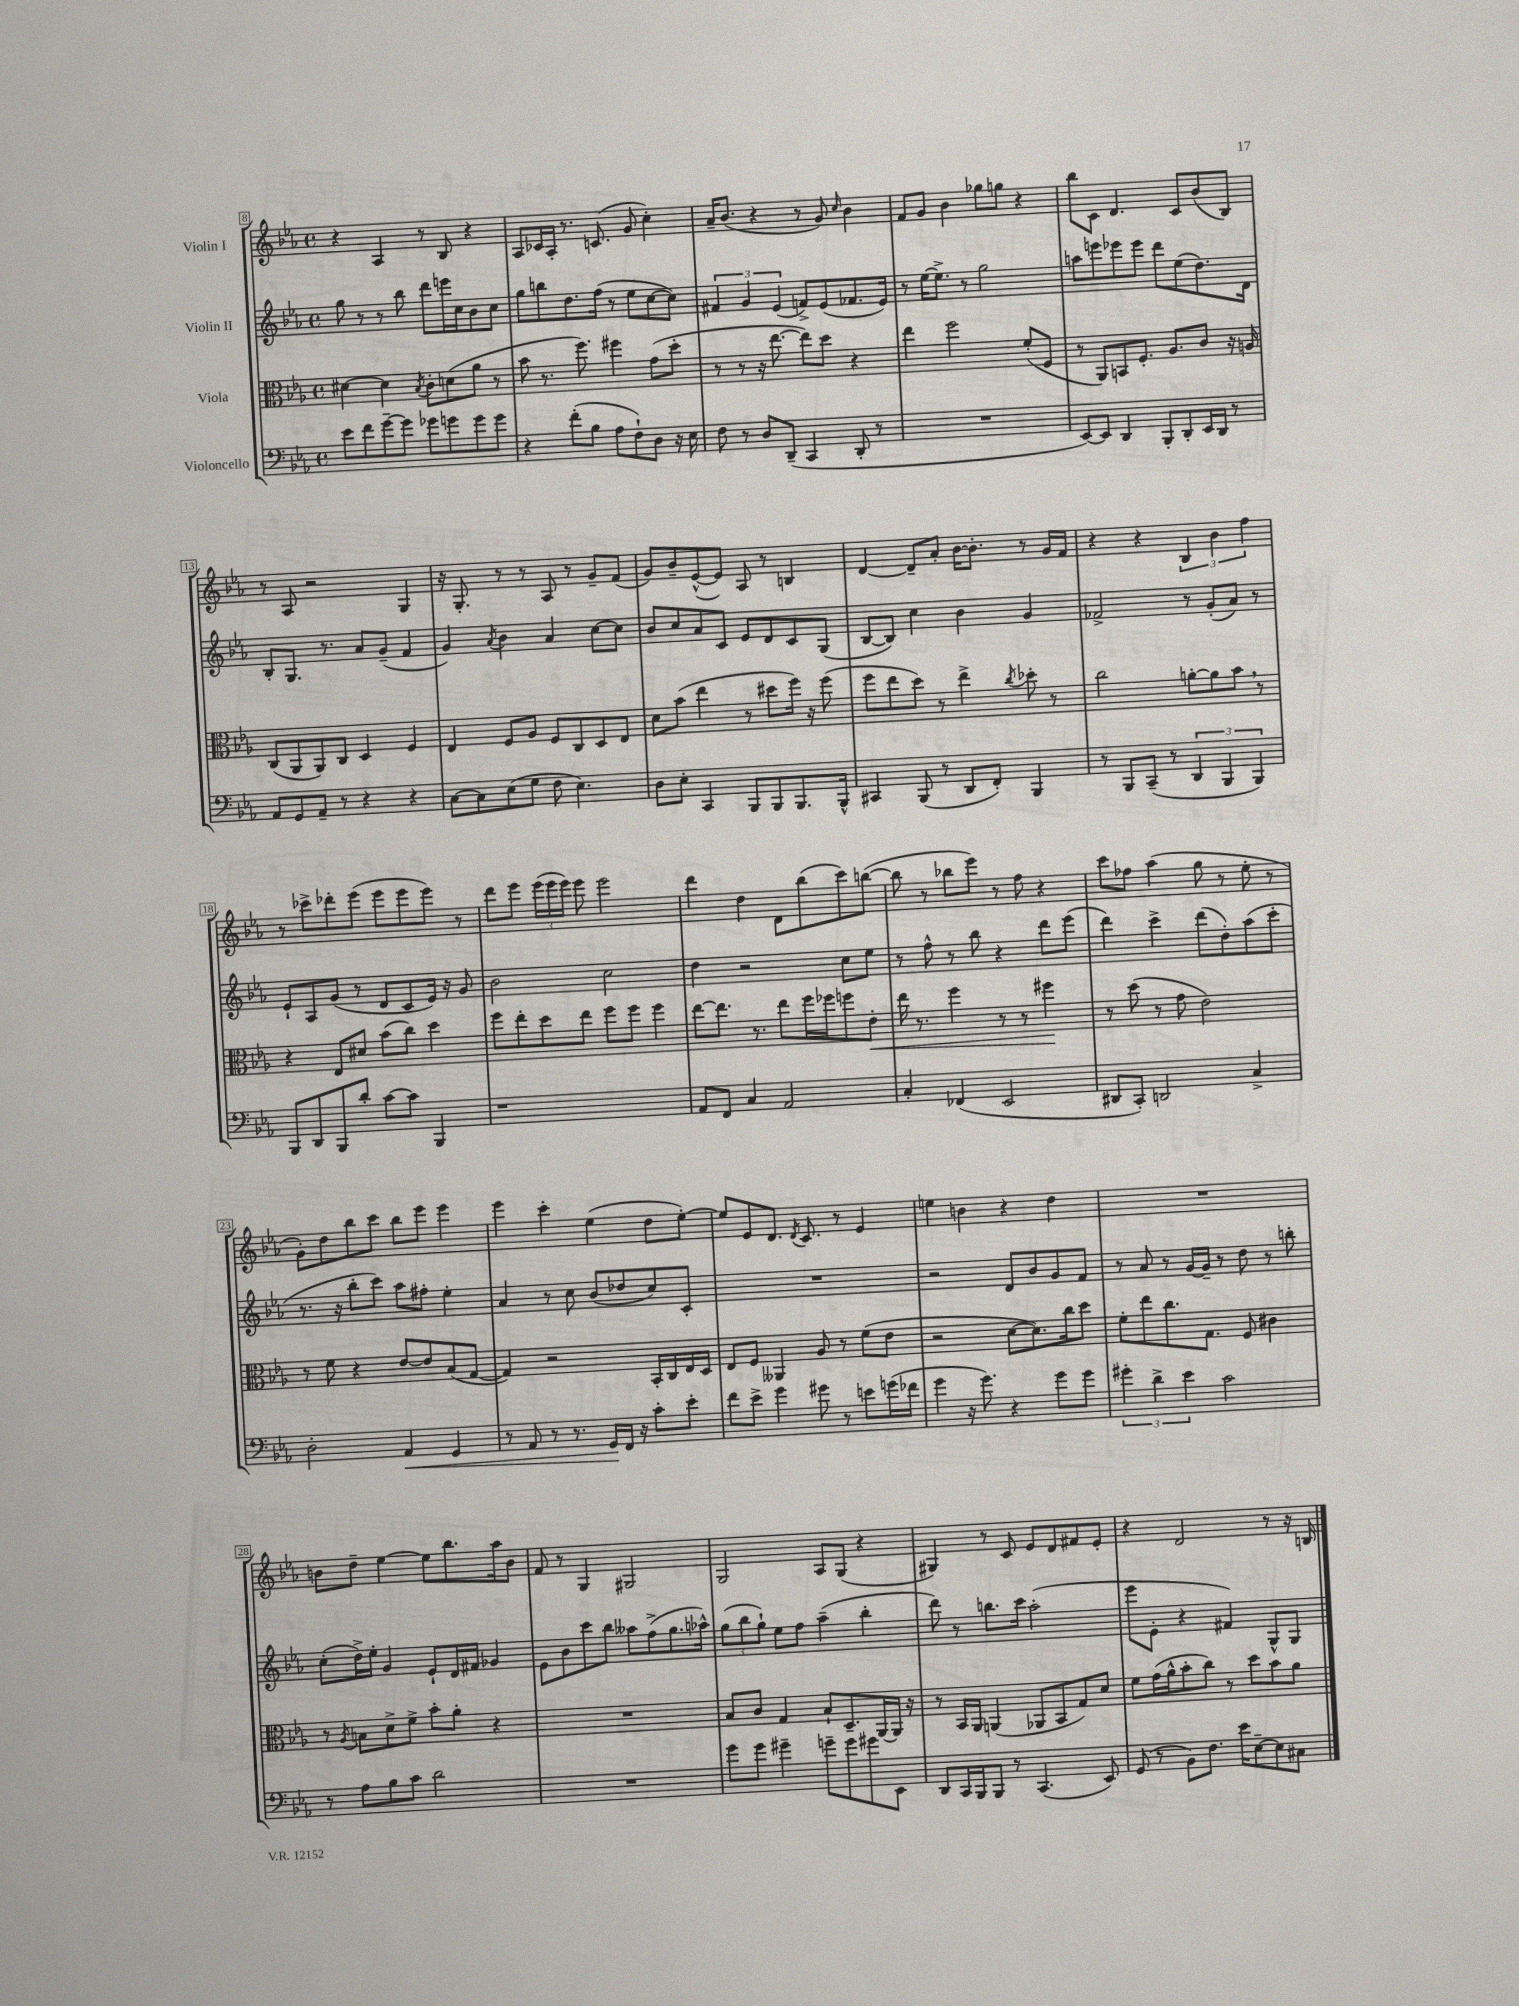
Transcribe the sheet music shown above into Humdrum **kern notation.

**kern	**dynam	**kern	**dynam	**kern	**kern
*part4	*part4	*part3	*part3	*part2	*part1
*staff4	*staff4	*staff3	*staff3	*staff2	*staff1
*I"Violoncello	*	*I"Viola	*	*I"Violin II	*I"Violin I
*clefF4	*	*clefC3	*	*clefG2	*clefG2
*k[b-e-a-]	*	*k[b-e-a-]	*	*k[b-e-a-]	*k[b-e-a-]
*M4/4	*	*M4/4	*	*M4/4	*M4/4
*met(c)	*	*met(c)	*	*met(c)	*met(c)
=8	=8	=8	=8	=8	=8
8e-\L	.	[4d#X\	.	8gg\	4r
8f\	.	.	.	8r	.
[8g~\	.	4d#\]	.	8r	4A-/
8g\J]	.	.	.	8bb-\	.
.	.	8qB-/	.	.	.
8g-X\L	.	8c'\L	.	8ddd\L	8r
8gn\	.	(8dn\	.	16eeen\L	8B-/
.	.	.	.	16cc\J	.
8g\	.	8a-\J	.	8b-\	4r
8g\J	.	8r	.	8cc\J	.
=9	=9	=9	=9	=9	=9
4r	.	8b-\	.	8gg\L	8A-/L
.	.	8.r	.	8bbn\	16c-X/L
.	.	.	.	.	16A-'/JJ
(8f'\L	.	.	.	8.dd\	8.r
.	.	8.ff\)	.	.	.
8B-\J	.	.	.	.	.
.	.	.	.	(16ff\Jk	(8.cn/
8A-\L	.	4ff#X\	.	8r	.
8F`\)	.	.	.	8ee-\L	8g/
8D\J	.	(8g\L	.	[8cc\	4cc'\)
16r	.	8dd'\J	.	8cc\J])	.
16E-\	.	.	.	.	.
=10	=10	=10	=10	=10	=10
8F\	.	8r	.	6f#X/	16a-~/KL
.	.	.	.	.	(8.b-/J
8r	.	8r	.	.	.
.	.	.	.	6g/	.
8D/L	.	16r	.	.	4r
.	.	[8.ee-\	.	.	.
.	.	.	.	(6e-/	.
(8DD~/J	.	.	.	.	.
4CC/	.	8ee-\L])	.	8fn^/L)	8r
.	.	8dd\J	.	(8e-/	8g/)
.	.	.	.	.	16qqcc/
8DD'/	.	4r	.	8.f-X/	4b-\
8r	.	.	.	.	.
.	.	.	.	16e-/Jk)	.
=11	=11	=11	=11	=11	=11
1r	.	4ee-\	.	8r	8f/L
.	.	.	.	[16ee-\KL	8g/J
.	.	.	.	8.ee-^\J]	.
.	.	2ff\	.	.	4b-\
.	.	.	.	8r	.
.	.	.	.	2gg\	8gg-X\L
.	.	.	.	.	8ggn\J
.	.	(8f'/L	.	.	4r
.	.	8F/J	.	.	.
=12	=12	=12	=12	=12	=12
[8EE-/L)	.	8r	.	8aan\L	8bb-\L
8EE-/J]	.	8AA-/L)	.	8eeen\	8c\J
4DD/	.	8BBn/	.	8eee-X\	4.d/
.	.	8.F'/J	.	8eee-\J	.
8BBB-'/L	.	.	.	8ddd\L	.
.	.	8.A-/L	.	.	.
8DD'/	.	.	.	(8ee-\	8c/L
16EE-/L	.	8c/J	.	8.dd\)	(8b-/
16DD/JJ	.	.	.	.	.
8r	.	16r	.	.	8B-/J)
.	.	16An/	.	16d\Jk	.
!!LO:LB:g=z
=13	=13	=13	=13	=13	=13
8AA-/L	.	(8C/L	.	8B-'/L	8r
8GG/	.	8AA-/	.	8.G/J	8A-/
8AA-~/J	.	8AA-/)	.	.	2r
.	.	.	.	8.r	.
8r	.	8C/J	.	.	.
4r	.	4D/	.	8a-/L	.
.	.	.	.	(8g~/J	.
4r	.	4F/	.	4f/	4G/
=14	=14	=14	=14	=14	=14
[8C\L	.	4E-/	.	4g/)	16r
.	.	.	.	.	8.G'/
8C\]	.	.	.	.	.
.	.	.	.	8qa-/	.
(8E-\	.	8F/L	.	4b-\	8r
8G\J	.	8A-/J	.	.	8r
8F\	.	8F/L	.	4a-/	8A-/
4.E-\)	.	8C/	.	.	8r
.	.	8D/	.	[8cc\L	8g~/L
.	.	8E-/J	.	8cc\J]	(8f/J
=15	=15	=15	=15	=15	=15
8D\L	.	8d\L	.	8b-/L	8g/L)
8E-'\J	.	(8b-\J	.	8cc/	8b-~/
4CC/	.	4ee-\	.	8a-/	([8e-^^/
.	.	.	.	8c/J	8e-/J])
8BBB-/L	.	8r	.	8e-/L	8A-/
8BBB-/	.	8dd#X\L	.	8d/	8r
8.BBB-/	.	16ff\Jk)	.	8c/	4Bn/
.	.	16r	.	.	.
.	.	(8ff\	.	(8G/J	.
16BBB-^^/Jk	.	.	.	.	.
=16	=16	=16	=16	=16	=16
4CC#X/	.	8ff\L	.	[8B-/L	[4d/
.	.	8ee-\	.	8B-/J])	.
(8BBB-/	.	8dd\J)	.	4cc\	8d~/L]
8r	.	8r	.	.	8a-'/J
8DD/L	.	4ee-^\	.	4b-\	[16b-\KL
.	.	.	.	.	8.b-'\J]
8FF'/J)	.	.	.	.	.
.	.	8qcc/	.	.	.
4BBB-/	.	8dd-X'\	.	4g/	8r
.	.	8r	.	.	16g/LL
.	.	.	.	.	16f/JJ
=17	=17	=17	=17	=17	=17
8r	.	2cc\	.	2f-X^/	4r
8BBB-/L	.	.	.	.	.
(8CC~/J	.	.	.	.	4r
8r	.	.	.	.	.
6DD/	.	[8an'\L	.	8r	6B-/
.	.	8a\]	.	(8g'/L	.
6BBB-/	.	.	.	.	6b-\
.	.	8b-,\J	.	8a-/J)	.
6BBB-/)	.	.	.	.	6ff\
.	.	8r	.	8r	.
!!LO:LB:g=z
=18	=18	=18	=18	=18	=18
8BBB-/L	.	4r	.	8e-`/L	8r
8DD/	.	.	.	8A-/	8ccc-X^\L
8BBB-/	.	8E-/L	.	(8g/J	8ddd-X'\
8d'/J	.	8d#X/J	.	8r	(8eee-\J
[8c\L	.	(8b-\L	.	8d/L	8eee-\L
8c\J]	.	8cc\J)	.	8c/	8eee-\
4BBB-/	.	4dd\	.	16e-/Jk)	8eee-\J)
.	.	.	.	16r	.
.	.	.	.	8g/	8r
=19	=19	=19	=19	=19	=19
1r	.	8ff\L	.	2b-\	8ddd\L
.	.	8ee-'\	.	.	8eee-\J
.	.	8dd\	.	.	(24eee-\LL
.	.	.	.	.	24eee-\
.	.	.	.	.	24eee-\JJ)
.	.	8ee-\J	.	.	8eee-\
.	.	8ff\L	.	2cc\	2eee-\
.	.	8ff\J	.	.	.
.	.	4ff\	.	.	.
=20	=20	=20	=20	=20	=20
8AA-/L	.	[8ee-\L	.	4dd\	4ddd\
8FF/J	.	8.ee-\J]	.	.	.
4C/	.	.	.	2r	4dd\
.	.	8.r	.	.	.
2AA-/	.	8ee-\L	.	.	8d\L
.	.	16ff\L	.	.	(8bb-\
.	.	16ff-X\J	.	.	.
.	.	8ffn\	.	8cc\L	8ccc\)
!	!	!	!LO:HP:b	!	!
.	.	8e-'\J	<	8ee-\J	([8bbn\J
=21	=21	=21	=21	=21	=21
4C'/	.	16ee-\	.	8r	8bb\]
.	.	8.r	.	.	.
.	.	.	.	8ff^^\	8r
(4FF-X/	.	4ff\	.	8r	8bb-X\L
.	.	.	.	8bb-\	8eee-\J)
2EE-/	.	8r	.	4r	8r
.	.	8r	.	.	8ff\
.	.	4ff#X\	.	8ddd\L	4r
.	.	.	.	(8eee-\J	.
.	.	.	[	.	.
=22	=22	=22	=22	=22	=22
8DD#X/L	.	8r	.	4ddd\)	8ccc\L
8CC'/J)	.	(8dd\	.	.	8ff-X\J
2DDn/	.	8r	.	4ccc^\	(4aa-\
.	.	8g\	.	.	.
.	.	2e-\)	.	(8ddd\L	8gg\
.	.	.	.	8dd'\)	8r
4C^/	.	.	.	(8aa-\	8ee-'\
.	.	.	.	8ccc'\J	8r
!!LO:LB:g=z
=23	=23	=23	=23	=23	=23
2D'\	.	8r	.	8.r	8g'\L)
.	.	8f\	.	.	8dd\
.	.	.	.	16r	.
.	.	4r	.	8bb-'\L	8bb-\
.	.	.	.	8ccc\J)	8ccc\J
!	!LO:HP:b	!	!	!	!
4AA-/	<	[8e-/L	.	8aa-\L	8bb-\L
.	.	8e-/]	.	8ff#X'\J	8eee-\J
4GG/	.	(8B-/	.	4ee-'\	4eee-\
.	.	[8G/J	.	.	.
=24	=24	=24	=24	=24	=24
8r	.	4G/])	.	4a-/	4eee-\
8AA-/	.	.	.	.	.
8r	.	2r	.	8r	4ccc'\
8.r	.	.	.	8cc\	.
.	.	.	.	(8b-/L	(4ee-\
16GG/LL	.	.	.	.	.
16FF/JJ	[	.	.	8dd-X/	.
16r	.	.	.	.	.
8c'\L	.	16BB-'/LL	.	8cc/)	8dd\L
.	.	16C/	.	.	.
8e-'\J	.	16E-/	.	8c'/J	[8ee-'\J)
.	.	16D/JJ	.	.	.
=25	=25	=25	=25	=25	=25
8f\L	.	8E-/L	.	1r	8ee-/L]
8e-^\J	.	8F/J	.	.	8e-/
4g\	.	4AA--X/	.	.	8.d/J
.	.	.	.	.	8qd/
.	.	.	.	.	8.c/
8g#X\	.	8A-/	.	.	.
8r	.	8r	.	.	8r
8en\L	.	(8f\L	.	.	4e-/
(16gn\L	.	8e-\J	.	.	.
16f-X\JJ	.	.	.	.	.
=26	=26	=26	=26	=26	=26
4g\	.	2r	.	2r	4een\
16r	.	.	.	.	4bn\
8.g\)	.	.	.	.	.
4r	.	[8d\L	.	8d/L	4r
.	.	8.d\])	.	8b-/	.
8g\L	.	.	.	8g/	4dd\
.	.	16cc\k	.	.	.
8g\J	.	8dd\J	.	8f/J	.
=27	=27	=27	=27	=27	=27
6g#X'\	.	8f'\L	.	8r	1r
.	.	8ee-\	.	8a-/	.
6d^\	.	.	.	.	.
.	.	8.cc\	.	8r	.
6e-\	.	.	.	.	.
.	.	.	.	[16g/LL	.
.	.	8.G\J	.	16g~/JJ]	.
2c\	.	.	.	8r	.
.	.	8F/	.	8dd\	.
.	.	4c#X\	.	8r	.
.	.	.	.	8bbn'\	.
!!LO:LB:g=z
=28	=28	=28	=28	=28	=28
8r	.	8r	.	(8cc'\L	8bn\L
.	.	8qA-/	.	.	.
8A-\L	.	8Bn\L	.	16dd^\L)	8dd~\J
.	.	.	.	16ee-'\JJ	.
8B-\	.	8d^\	.	4g/	[4ee-\
8c\J	.	8f^\J	.	.	.
2d\	.	8b-'\L	.	8e-`/L	8ee-\L]
.	.	8a-'\J	.	16d/L	8.bb-\
.	.	.	.	16f#X/JJ	.
.	.	4r	.	4g-X/	.
.	.	.	.	.	16aa-\k
.	.	.	.	.	8b\J
=29	=29	=29	=29	=29	=29
1r	.	1r	.	8e-\L	8f/
.	.	.	.	8b-\	8r
.	.	.	.	8ccc\	4G/
.	.	.	.	8bb-\J	.
.	.	.	.	8aa--X\L	2G#X/
.	.	.	.	(8ff^\	.
.	.	.	.	8.gg\	.
.	.	.	.	16aa-X^^\Jk)	.
=30	=30	=30	=30	=30	=30
8g\L	.	8B-/L	.	(12gg\L	2G/
.	.	.	.	12bb-\	.
8g\J	.	8c/J	.	.	.
.	.	.	.	12gg`\J)	.
4g#X~\	.	4G/	.	8ee-\L	.
.	.	.	.	8ff\J	.
8gn~\L	.	8B-`/L	.	(4aa-~\	8A-/L
8g\	.	8.D~/	.	.	(8G/J
8g#X\	.	.	.	4bb-'\	4r
.	.	[16AA-/L	.	.	.
8EE-\J	.	16AA-/JJ]	.	.	.
.	.	16r	.	.	.
=31	=31	=31	=31	=31	=31
8DD/L	.	8r	.	8ddd\)	4G#X/)
16CC/L	.	16BB-/LL	.	8r	.
16BBB-/J	.	16AA-/JJ	.	.	.
8BBB-/J	.	(4AAn/	.	8.bbn\L	8r
8r	.	.	.	.	8c/
.	.	.	.	16ccc\Jk	.
(4.CC/	.	8AA-X/L	.	(2aa-'\	8e-/L
.	.	8BB-/	.	.	8d/
.	.	8G/)	.	.	8f#X/
8EE-/)	.	8d/J	.	.	8e-'/J
=32	=32	=32	=32	=32	=32
(8GG/	.	8f\L	.	8eee-\L	4r
8r	.	(16g\L	.	8e-'\J	.
.	.	16a-^^\J	.	.	.
8BB-\L)	.	8b-'\	.	4r	2d/
8.F\J	.	8cc\J)	.	.	.
.	.	8r	.	4f#X/)	.
16e-\KL	.	.	.	.	.
[8E-~\	.	8dd\L	.	.	.
8E-\]	.	8b-\	.	8G^^/L	8r
8C#X\J	.	8a-\J	.	8G/J	16r
.	.	.	.	.	16Bn/
==	==	==	==	==	==
*-	*-	*-	*-	*-	*-
